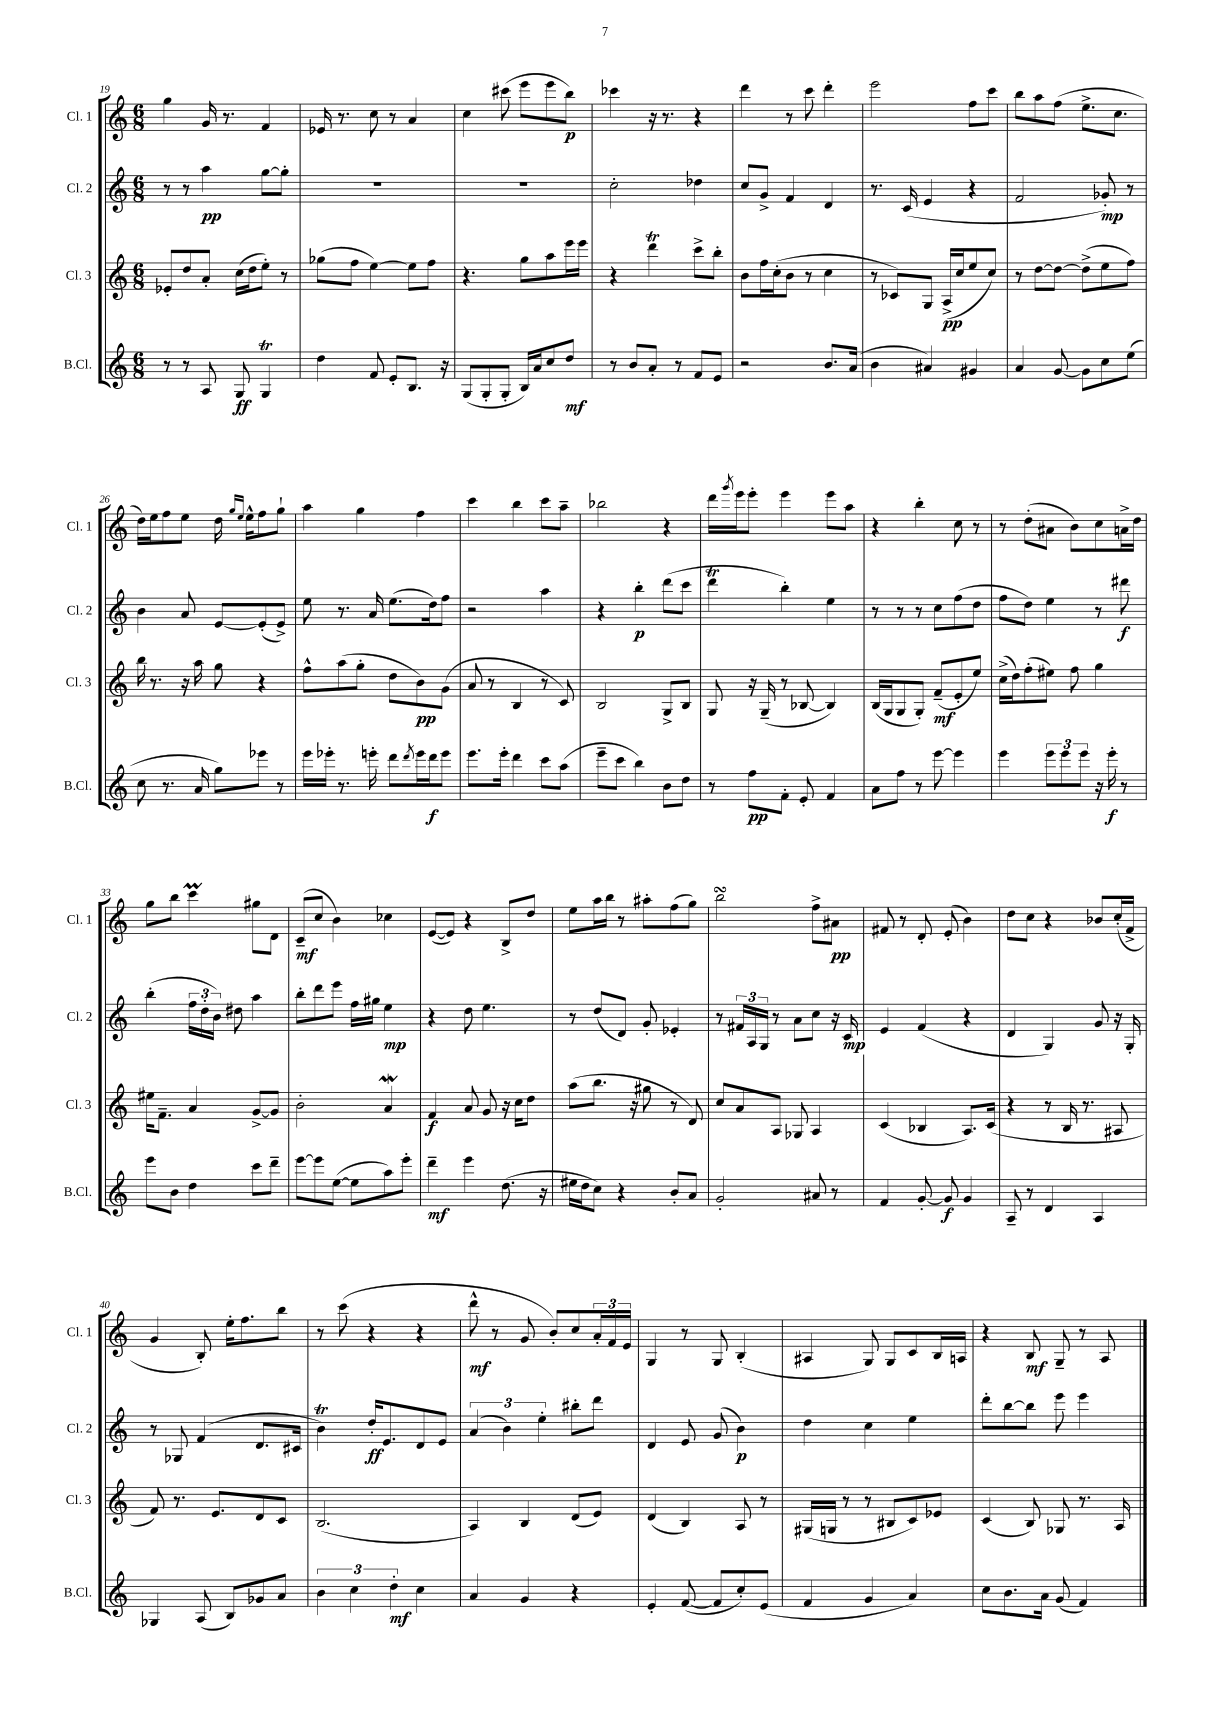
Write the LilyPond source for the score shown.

<<
\new StaffGroup <<
\new Staff = "s0" \with { instrumentName = "Cl. 1" shortInstrumentName = "Cl. 1" } {
    \clef treble \key c \major \numericTimeSignature \time 6/8
    g''4 g'16 r8. f'4 |
    ees'16 r8. c''8 r8 a'4 |
    c''4 cis'''8( e'''8 e'''8 b''8\p) |
    ces'''4 r16 r8. r4 |
    d'''4 r8 c'''8 d'''4-. |
    e'''2 f''8 c'''8 |
    b''8 a''8 f''8( e''8.-> c''8. |
    d''16) e''16 f''8 e''8 d''16 \grace { g''16 e''16 } e''16-^ f''8 g''8-! |
    a''4 g''4 f''4 |
    c'''4 b''4 c'''8 a''8-- |
    bes''2 r4 |
    d'''16 \acciaccatura { g'''8 } e'''16 e'''8-. e'''4 e'''8 a''8 |
    r4 b''4-. c''8 r8 |
    r8 d''8-.( ais'8 b'8) c''8 a'16-> d''16 |
    g''8 b''8 c'''4\prall gis''8 d'8 |
    c'8--\mf( c''8 b'4) ces''4 |
    e'8~( e'8) r4 b8-> d''8 |
    e''8 a''16 b''16 r8 ais''8-. f''8( g''8) |
    b''2\turn f''8-> ais'8\pp |
    fis'8 r8 d'8-. e'8-.( b'4) |
    d''8 c''8 r4 bes'8 c''16-.( f'16-> |
    g'4 b8-.) e''16-. f''8. b''8 |
    r8 c'''8( r4 r4 |
    d'''8-^\mf r8 g'8 b'8-.) c''8 \tuplet 3/2 { a'16-. f'16 e'16 } |
    g4 r8 g8 b4-.( |
    ais4 g8) g8 c'8 b16 a16 |
    r4 b8\mf g8-- r8 a8 \bar "|." |
}
\new Staff = "s1" \with { instrumentName = "Cl. 2" shortInstrumentName = "Cl. 2" } {
    \clef treble \key c \major \numericTimeSignature \time 6/8
    r8 r8 a''4\pp g''8~ g''8-. |
    R2. |
    R2. |
    c''2-. des''4 |
    c''8 g'8-> f'4 d'4 |
    r8. c'16( e'4 r4 |
    f'2 ges'8-.\mp) r8 |
    b'4 a'8 e'8~ e'8-.( e'8->) |
    e''8 r8. a'16 e''8.( d''16) f''8 |
    r2 a''4 |
    r4 b''4-.\p d'''8( c'''8 |
    d'''4\trill b''4-.) e''4 |
    r8 r8 r8 c''8 f''8( d''8 |
    f''8 d''8) e''4 r8 dis'''8\f |
    b''4-.( \tuplet 3/2 { f''16 d''16-. b'16) } dis''8 a''4 |
    b''8-. d'''8 e'''8 f''16 gis''16 e''4\mp |
    r4 d''8 e''4. |
    r8 d''8( d'8) g'8-. ees'4-. |
    r8 \tuplet 3/2 { fis'16 a16 g16 } r8 a'8 c''8 r16 c'16\mp |
    e'4 f'4( r4 |
    d'4 g4) g'8 r16 g16-. |
    r8 ges8 f'4( d'8. cis'16 |
    b'4\trill) d''16-.\ff e'8. d'8 e'8 |
    \tuplet 3/2 { a'4( b'4) e''4-. } bis''8-. d'''8 |
    d'4 e'8 g'8( b'4\p) |
    d''4 c''4 e''4 |
    d'''8-. b''8~ b''8 e'''8 e'''4 \bar "|." |
}
\new Staff = "s2" \with { instrumentName = "Cl. 3" shortInstrumentName = "Cl. 3" } {
    \clef treble \key c \major \numericTimeSignature \time 6/8
    ees'8-. d''8 a'8-. c''16( d''16 e''8-.) r8 |
    ges''8( f''8 e''4~) e''8 f''8 |
    r4. g''8 a''8 e'''16 e'''16 |
    r4 d'''4\trill c'''8-> b''8-. |
    b'8 f''16 c''16-.( b'8 r8 c''4 |
    r8 ces'8) g8 a16->\pp( c''16 e''8 c''8) |
    r8 d''8~ d''8~ d''8->( e''8 f''8) |
    b''16 r8. r16 a''16 g''8 r4 |
    f''8-^ a''8( g''8-. d''8 b'8\pp) g'8( |
    a'8 r8 b4 r8 c'8) |
    b2 g8-> b8 |
    g8 r16 g16--( r8 bes8~ bes4) |
    b16( g16 g8 g8-.) f'8--\mf( e'8-. e''8) |
    c''16->( d''16) f''8-.( eis''8) f''8 g''4 |
    eis''16 f'8.-- a'4 g'8~-> g'8 |
    b'2-. a'4\mordent |
    f'4\f a'8 g'8 r16 c''16 d''8 |
    a''8( b''8. r16 gis''8 r8 d'8) |
    c''8 a'8 a8 ges8 a4 |
    c'4( bes4 a8.) c'16( |
    r4 r8 b16 r8. ais8 |
    f'8) r8. e'8. d'8 c'8 |
    b2.( |
    a4) b4 d'8( e'8) |
    d'4( b4) a8 r8 |
    gis16( g16 r8 r8 bis8 c'8) ees'8 |
    c'4( b8) ges8 r8. a16 \bar "|." |
}
\new Staff = "s3" \with { instrumentName = "B.Cl." shortInstrumentName = "B.Cl." } {
    \clef treble \key c \major \numericTimeSignature \time 6/8
    r8 r8 a8 g8\ff g4\trill |
    d''4 f'8 e'8-. b8. r16 |
    g8( g8-. g8-. b16) a'16 c''8 d''8\mf |
    r8 b'8 a'8-. r8 f'8 e'8 |
    r2 b'8. a'16( |
    b'4 ais'4) gis'4 |
    a'4 g'8~ g'8 c''8 e''8( |
    c''8 r8. a'16 g''8) ees'''8 r8 |
    e'''16 ees'''16-. r8. e'''16-. d'''8 \acciaccatura { d'''8 } e'''16 d'''16\f e'''8 |
    e'''8. e'''16-. d'''4 c'''8 a''8( |
    e'''8-- c'''8 b''4) b'8 d''8 |
    r8 f''8\pp f'8-. e'8-. f'4 |
    a'8 f''8 r8 e'''8~ e'''4 |
    e'''4 \tuplet 3/2 { e'''8 e'''8 e'''8 } r16 e'''16-.\f r8 |
    e'''8 b'8 d''4 c'''8 d'''8-- |
    e'''8~ e'''8 e''8~( e''8 a''8) e'''8-. |
    d'''4--\mf e'''4 d''8.( r16 |
    eis''16 d''16 c''8) r4 b'8-. a'8 |
    g'2-. ais'8 r8 |
    f'4 g'8~-. g'8\f g'4 |
    a8-- r8 d'4 a4 |
    ges4 a8( b8) ges'8 a'8 |
    \tuplet 3/2 { b'4 c''4 d''4-.\mf } c''4 |
    a'4 g'4 r4 |
    e'4-. f'8~( f'8 c''8-.) e'8( |
    f'4 g'4 a'4) |
    c''8 b'8. a'16 g'8( f'4) \bar "|." |
}
>>
>>
\layout { \context { \Score currentBarNumber = #19 } }
